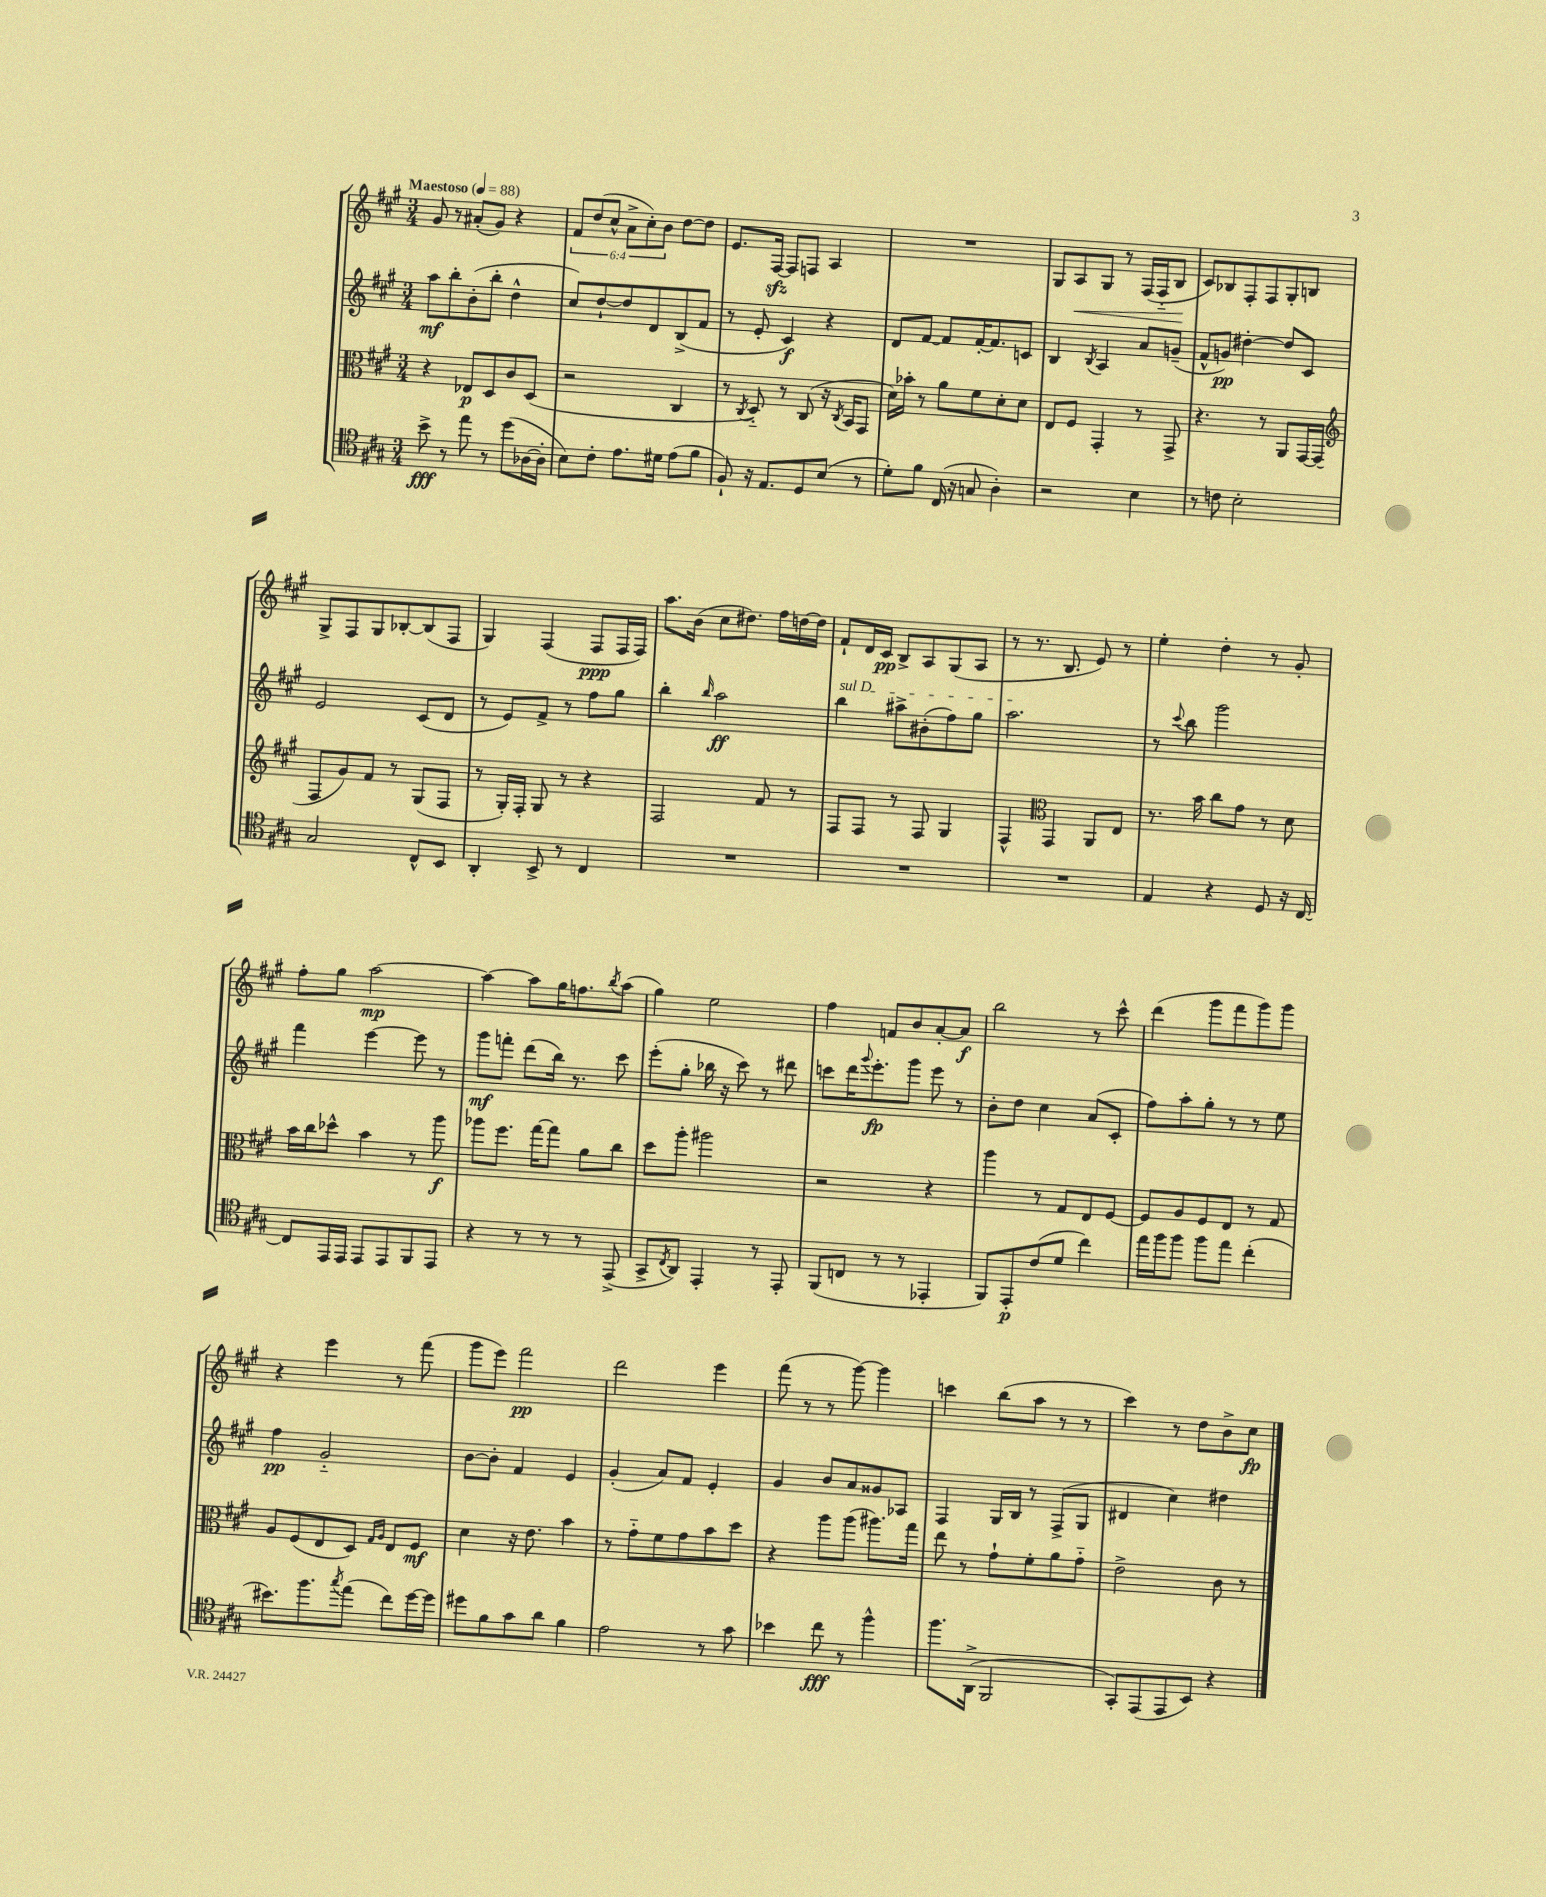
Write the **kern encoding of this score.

**kern	**kern	**kern	**kern
*staff4	*staff3	*staff2	*staff1
*clefC4	*clefC3	*clefG2	*clefG2
*k[f#c#g#]	*k[f#c#g#]	*k[f#c#g#]	*k[f#c#g#]
*M3/4	*M3/4	*M3/4	*M3/4
*MM88	*MM88	*MM88	*MM88
8b^	4r	8aa	8g#
8r	.	8bb'	8r
8ee	8E-	(8b'	(8a#'
8r	8D	8bb'	8g#)
(8dd	8c#	4dd^^	4r
[16A-	(8D	.	.
16A-']	.	.	.
=	=	=	=
8B)	2r	8cc#)	12f#
.	.	.	(12dd
8c#'	.	[8dd`	.
.	.	.	12cc#^^
8.e	.	8dd]	12a^
.	.	.	12cc#')
.	.	8d	.
.	.	.	12b
16d#	.	.	.
(8e	4C#	(8B^	[8dd
8f#	.	8f#	8dd]
=	=	=	=
8F#`)	8r	8r	8.e
.	8qC#	.	.
16r	8D'~)	8e'	.
8.E	.	.	[16F#
.	8r	4c#)	8F#]
8D	(8C#	.	8F
(8B	16r	4r	4A
.	8qC#	.	.
.	16BB	.	.
8r	8GG#	.	.
=	=	=	=
8d')	16d)	8d	2.r
.	16b-'	.	.
8f#	8r	[8f#	.
(16C#	8a	8f#]	.
16r	.	.	.
8G	8f#	[16f#'	.
.	.	8.f#]	.
4A')	8d'	.	.
.	8d	8c	.
=	=	=	=
2r	8E	4B	8G#
.	8F#	.	8A
.	.	8qB	.
.	4GG#'	4A	8G#
.	.	.	8r
4B	8r	8a	(16F#
.	.	.	16F#'~
.	8GG#^	(8g~	8B
=	=	=	=
8r	4.r	8f#^^	8c#)
8c	.	8g)	8B-
2B'	.	[4dd#'	8F#'
.	8r	.	8F#
.	8AA	8dd#]	8G#'
.	[16GG#	8c#	8B
.	(16GG#]	.	.
=	=	=	=
*	*clefG2	*	*
2G#	8F#	2e	8G#^
.	8g#)	.	8F#
.	8f#	.	8G#
.	8r	.	[8B-'
8C#^^	(8G#	(8c#	(8B-]
8BB	8F#	8d	8F#
=	=	=	=
4AA'	8r	8r	4G#)
.	16G#')	8e)	.
.	16F#'	.	.
8BB^	8G#	8f#^	(4F#
8r	8r	8r	.
4C#	4r	8ff#	8F#
.	.	8gg#	16F#
.	.	.	16F#)
=	=	=	=
2.r	2F#	4bb'	8.aa
.	.	.	(16b
.	.	16qqbb	.
.	.	2aa	8cc#
.	.	.	8.dd#)
.	8f#	.	.
.	.	.	16ff#
.	8r	.	[16dd
.	.	.	16dd]
=	=	=	=
2.r	8F#	4bb	8f#`
.	8F#	.	16d
.	.	.	16c#
.	8r	8aa#^	8B^
.	8F#	(8b#'	8A
.	4G#	8ff#)	(8G#
.	.	8gg#	8A
=	=	=	=
2.r	4F#^^	2.aa	8r
.	.	.	8.r
*	*clefC3	*	*
.	4GG#	.	.
.	.	.	8.B
.	8AA	.	8e)
.	8E	.	8r
=	=	=	=
4E	8.r	8r	4ee'
.	.	8qqccc#	.
.	.	8bb	.
.	16b	.	.
4r	8cc#	2ggg#	4dd'
.	8g#	.	.
8D	8r	.	8r
16r	8d	.	8g#'
[16C#	.	.	.
=	=	=	=
8C#]	16b	4fff#	8ff#'
.	16cc#	.	.
16EE	8dd-^^	.	8gg#
16EE	.	.	.
8EE	4b	[4eee	[2aa
8EE	.	.	.
8FF#	8r	8eee]	.
8EE	8aa	8r	.
=	=	=	=
4r	8aa-	8ggg#	4aa_
.	8.ff#	8fff'	.
8r	.	(8ddd	8aa]
.	[16gg#	.	.
8r	8gg#]	16bb)	16gg#
.	.	8.r	8.ff
8r	8a	.	.
.	.	.	8qbb
(8EE^	8cc#	8ccc#	(8aa
=	=	=	=
8GG#^	8dd	(8eee'	4gg#)
8qC#	.	.	.
8AA)	8aa'	8gg#'	.
4EE'	2aa#	16bb-	2ee
.	.	16r	.
.	.	8ccc#)	.
8r	.	8r	.
8EE'	.	8ddd#	.
=	=	=	=
(8FF#	2r	8ccc	4ff#
8C	.	16ddd	.
.	.	8qqggg#	.
.	.	8.eee'	.
8r	.	.	8f
8r	.	8ggg#	8b
4EE-'	4r	8eee	[8a'
.	.	8r	8a]
=	=	=	=
8FF#)	4aa	8b'	2bb
8EE'	.	8dd	.
(8c#	8r	4cc#	.
8d	8G#	.	.
4cc#)	8E	(8a	8r
.	[8F#	8c#'	8ccc#^^
=	=	=	=
16ee	8F#]	8ff#)	(4ddd
16ff#	.	.	.
8ff#	8A	8aa'	.
8ff#	8F#	8gg#'	8ggg#
8ee	8E	8r	8fff#
(4cc#'	8r	8r	8ggg#)
.	8G#	8ee	8ggg#
=	=	=	=
8.b#)	8A	4ff#	4r
.	(8F#	.	.
8.ff#	.	.	.
.	8E	2g#'~	4eee
8qgg#	.	.	.
(8ee	8D)	.	.
.	16qqG#	.	.
.	16qqA	.	.
8cc#)	8E	.	8r
[16dd	8F#	.	(8fff#
16dd]	.	.	.
=	=	=	=
8dd#	4d	[8b	8ggg#
8f#	.	8b']	8eee)
8g#	16r	4f#	2fff#
.	8.e	.	.
8a	.	.	.
4f#	4b	4e	.
=	=	=	=
2e	8r	(4g#'	2ddd
.	8g#'~	.	.
.	8f#	8a)	.
.	8g#	8f#	.
8r	8b	4e'	4eee
8g#	8dd	.	.
=	=	=	=
4b-	4r	4g#	(8fff#
.	.	.	8r
8cc#	8aa	8b	8r
8r	(8aa	8a	[8ggg#)
4ff#^^	8.aa#)	8g##	4ggg#]
.	.	8A-	.
.	16gg#	.	.
=	=	=	=
8.ff#	8ee	4F#	4ccc
.	8r	.	.
(16AA^	.	.	.
2FF#	8g#`	16G#	(8bb
.	.	16B	.
.	8f#'	8r	8aa
.	8a	(8F#^	8r
.	8g#'~	8G#	8r
=	=	=	=
8GG#')	2e^	4d#	4ccc#)
(8EE	.	.	.
8EE	.	4cc#)	8r
8BB)	.	.	8dd
4r	8c#	4dd#	8b^
.	8r	.	8cc#
==	==	==	==
*-	*-	*-	*-
